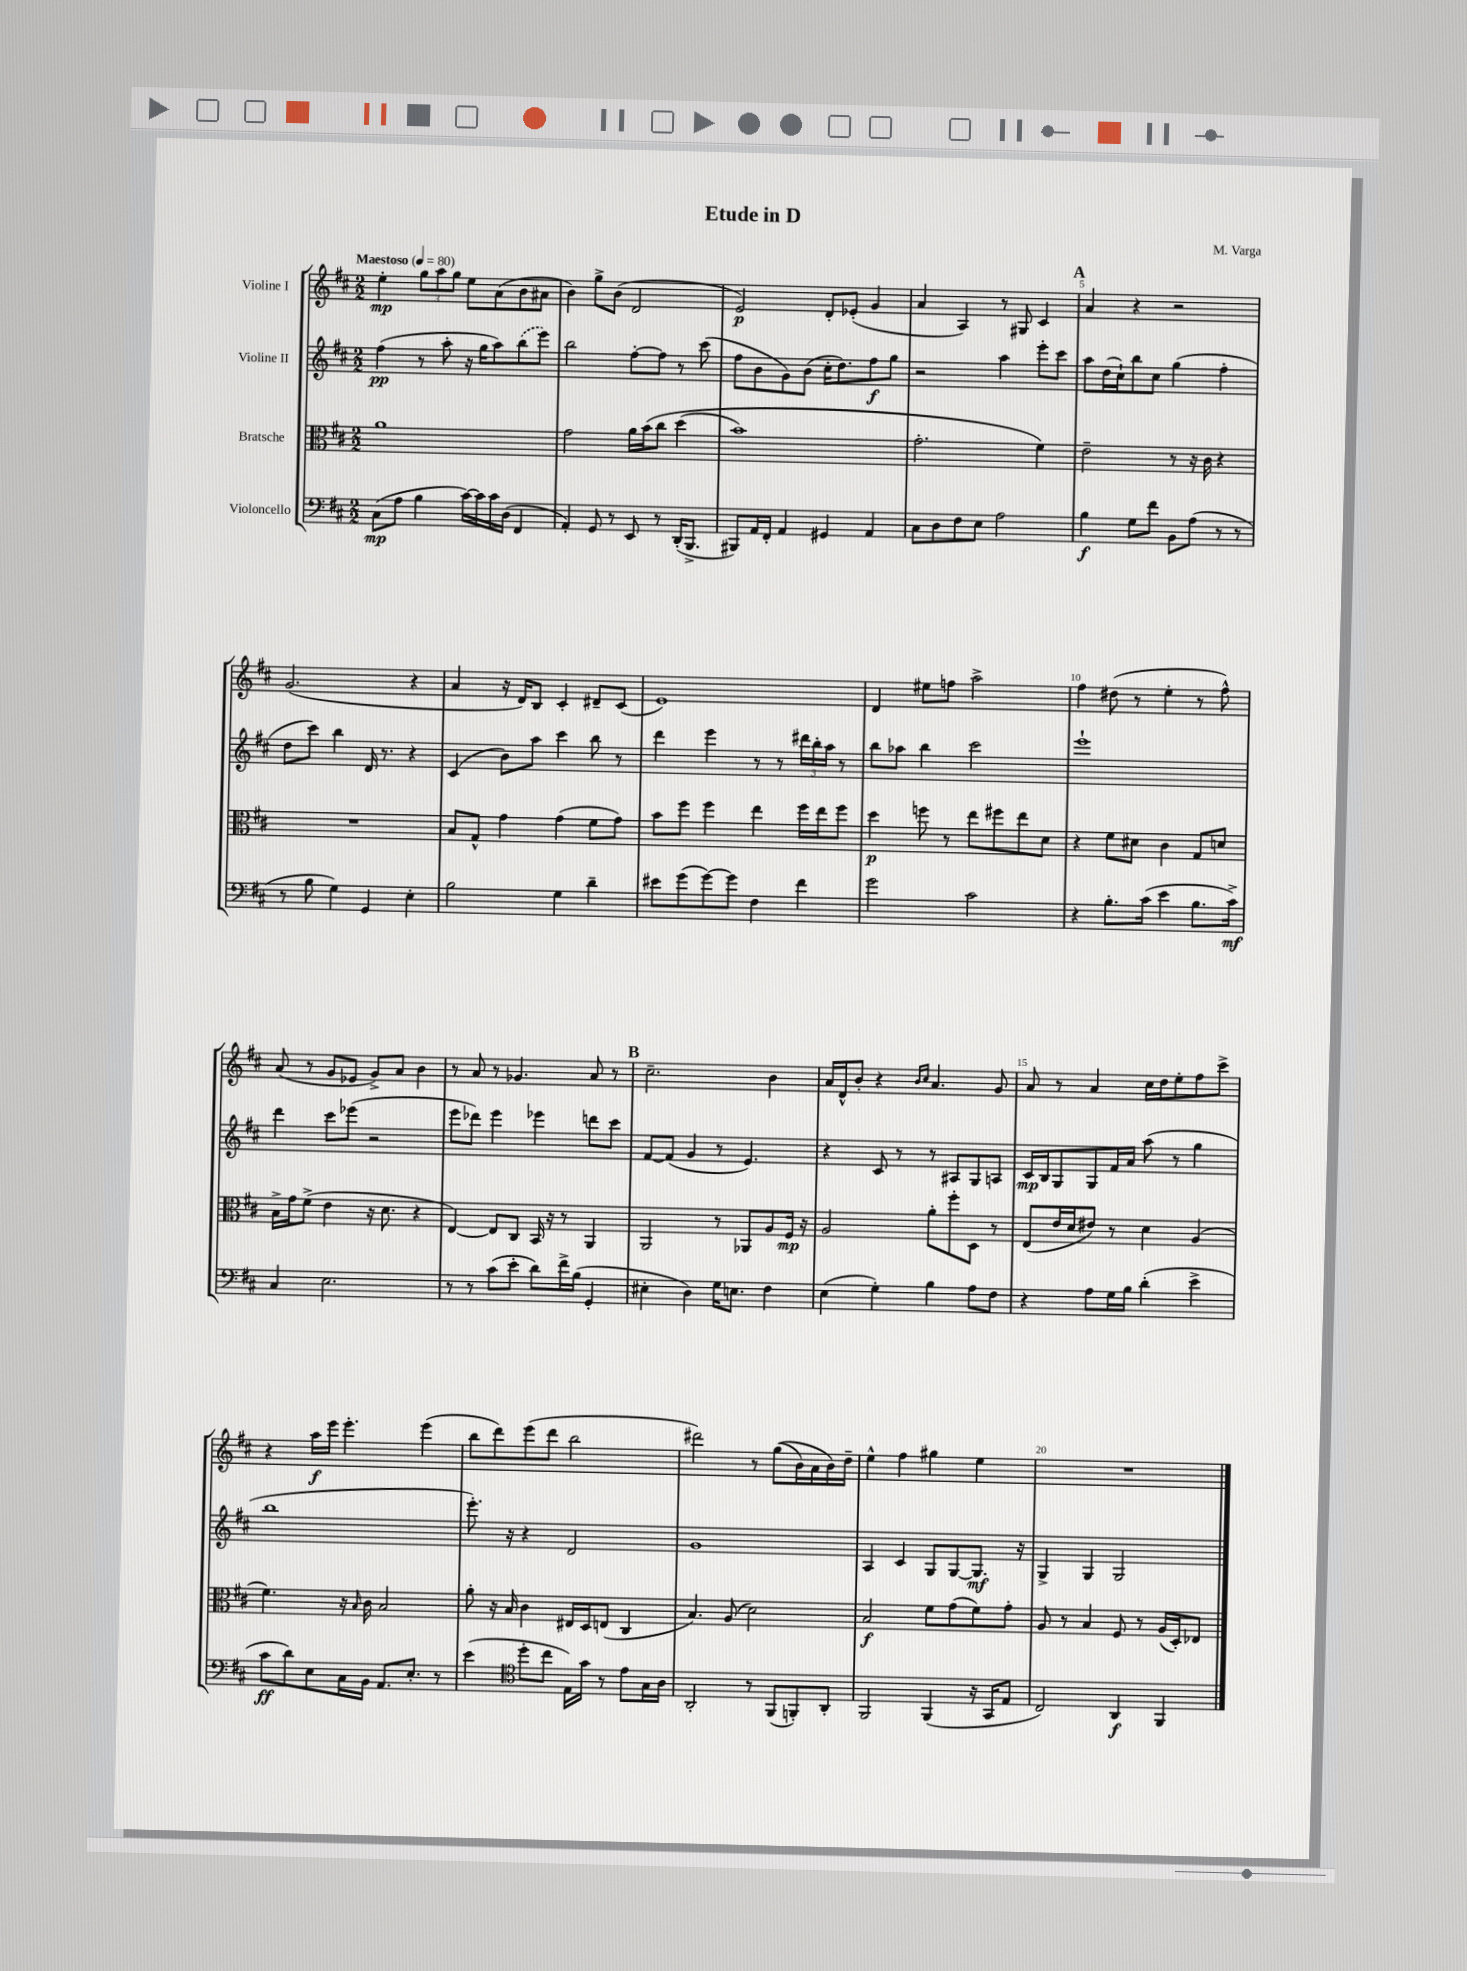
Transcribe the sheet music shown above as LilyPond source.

\header { title = "Etude in D" composer = "M. Varga" }
<<
\new StaffGroup <<
\new Staff = "s0" \with { instrumentName = "Violine I" } {
    \clef treble \key d \major \numericTimeSignature \time 2/2 \tempo "Maestoso" 4 = 80
    \autoBeamOff e''4-.\mp \tuplet 3/2 { g''8[ a''8 g''8] } e''8[ a'8( b'8 ais'8] |
    b'4) g''8[-> b'8]( d'2 |
    e'2\p) d'8[-. ees'8]-.( g'4 |
    a'4 a4) r8 gis8 cis'4 |
    \mark \markup { \bold "A" } a'4 r4 r2 |
    g'2.( r4 |
    a'4 r16 d'16[) b8] cis'4-. dis'8[-- cis'8]( |
    e'1) |
    d'4 eis''8[ f''8] a''2-> |
    fis''4 dis''8( r8 e''4-. r8 fis''8-^) |
    a'8( r8 g'8[ ees'8] g'8[->) a'8] b'4 |
    r8 a'8 r8 ges'4. a'8 r8 |
    \mark \markup { \bold "B" } cis''2.-- b'4 |
    a'16[ d'16-^ b'8]-. r4 \grace { b'16[ cis''16] } a'4. g'8 |
    a'8 r8 a'4 cis''16[ d''16 e''8-. fis''8 cis'''8]-> |
    r4 a''16[\f e'''16] e'''4.-. e'''4( |
    b''8[ d'''8) e'''8( d'''8] b''2 |
    dis'''2) r8 g''8[(\( b'16) a'16 b'16\) d''16]-- |
    e''4-^ fis''4 gis''4 e''4 |
    R1 \bar "|." |
}
\new Staff = "s1" \with { instrumentName = "Violine II" } {
    \clef treble \key d \major \numericTimeSignature \time 2/2
    \autoBeamOff fis''4\pp( r8 a''8-. r16 g''16[ a''8) \once \slurDashed b''8( e'''8]) |
    b''2 fis''8[~-. fis''8] r8 cis'''8( |
    fis''8[ b'8 g'8) b'8]( cis''16[-. d''8.) fis''8\f g''8] |
    r2 a''4 e'''8[-. cis'''8] |
    \mark \markup { \bold "A" } a''8[ d''16( cis''16-!) b''8 cis''8] g''4( fis''4-. |
    d''8[ cis'''8]) b''4 d'16 r8. r4 |
    cis'4( b'8[) a''8] cis'''4 b''8 r8 |
    d'''4 e'''4 r8 r8 \tuplet 3/2 { dis'''16[ b''16-. a''16] } r8 |
    b''8[ aes''8] b''4 cis'''2 |
    e'''1-! |
    d'''4 cis'''8[ ees'''8]( r2 |
    e'''8[ des'''8]) e'''4 ees'''4 d'''8[ cis'''8] |
    \mark \markup { \bold "B" } fis'8[~ fis'8]( g'4 r8 e'4.) |
    r4 cis'8 r8 r8 ais8[ g8 a8] |
    cis'16[\mp b16 g8 g8 fis'16 a'16] a''8( r8 g''4 |
    b''1 |
    e'''8.-.) r16 r4 d'2 |
    g'1 |
    a4 cis'4 g8[ g8~ g8.]\mf r16 |
    g4-> g4 g2 \bar "|." |
}
\new Staff = "s2" \with { instrumentName = "Bratsche" } {
    \clef alto \key d \major \numericTimeSignature \time 2/2
    \autoBeamOff a'1 |
    g'2 a'16[ b'16\( cis''8] d''4( |
    b'1) |
    g'2.-. fis'4\) |
    \mark \markup { \bold "A" } e'2-- r8 r16 cis'16 r4 |
    R1 |
    b8[ g8]-^ g'4 g'4( fis'8[ g'8]) |
    b'8[ fis''8] fis''4 e''4 fis''16[ e''16 fis''8] |
    d''4\p f''8 r8 e''8[ fis''8 e''8 d'8] |
    r4 fis'8[ dis'8] cis'4 g8[ d'8] |
    b16[-> g'16 fis'8]->( e'4 r16 d'8. r4 |
    e4~) e8[ cis8] b,16 r16 r8 a,4 |
    \mark \markup { \bold "B" } a,2 r8 aes,8[ a8 fis16]\mp r16 |
    a2 a'8[-. fis''8-. d8] r8 |
    e8[( e'16 d'16 eis'8]) r8 d'4 a4( |
    fis'4.) r16 \grace { b16 } cis'16 b2 |
    a'8-. r16 b16 cis'4 eis16[ d16 e8]( cis4 |
    b4.) a8( d'2) |
    b2\f fis'8[ g'8( fis'8) g'8]-. |
    a8 r8 b4 fis8 r8 a16[( d16-.) ees8] \bar "|." |
}
\new Staff = "s3" \with { instrumentName = "Violoncello" } {
    \clef bass \key d \major \numericTimeSignature \time 2/2
    \autoBeamOff cis8[\mp( a8] b4 cis'16[~) cis'16 cis'16 d16]( fis,4 |
    a,4-.) g,8 r8 e,8 r8 d,16[-.( b,,8.]-> |
    bis,,8[) a,16 fis,16]-. a,4 gis,4 a,4 |
    cis8[ d8 fis8 e8] a2 |
    \mark \markup { \bold "A" } b4\f g8[ fis'8] b,8[ a8]( r8 r8 |
    r8 b8 g4) g,4 e4-. |
    b2 g4 d'4-- |
    eis'8[ g'8( g'8~) g'8] fis4 fis'4 |
    g'2 cis'2 |
    r4 b8.[-. cis'16]( e'4 b8.[ cis'16]->\mf) |
    cis4 e2. |
    r8 r8 cis'8[( e'8]-. d'8[) fis'16-> b16]( g,4-. |
    \mark \markup { \bold "B" } eis4-. d4) g16[ e8.] fis4 |
    e4( g4-.) b4 a8[ fis8] |
    r4 a8[ g16 b16] d'4-.( e'4-> |
    cis'8[\ff d'8) e8 cis16 b,16] a,8.[ e8.]-. r8 |
    e'4( \clef tenor d''8[-. cis''8] e16[) g'16] r8 e'8[ g16 a16] |
    a,2-. r8 fis,8[( f,8-.) a,8]-. |
    fis,2 fis,4( r16 g,16[ e8] |
    cis2) a,4\f fis,4 \bar "|." |
}
>>
>>
\layout { \context { \Score \override BarNumber.break-visibility = ##(#f #t #t) barNumberVisibility = #(every-nth-bar-number-visible 5) } }
